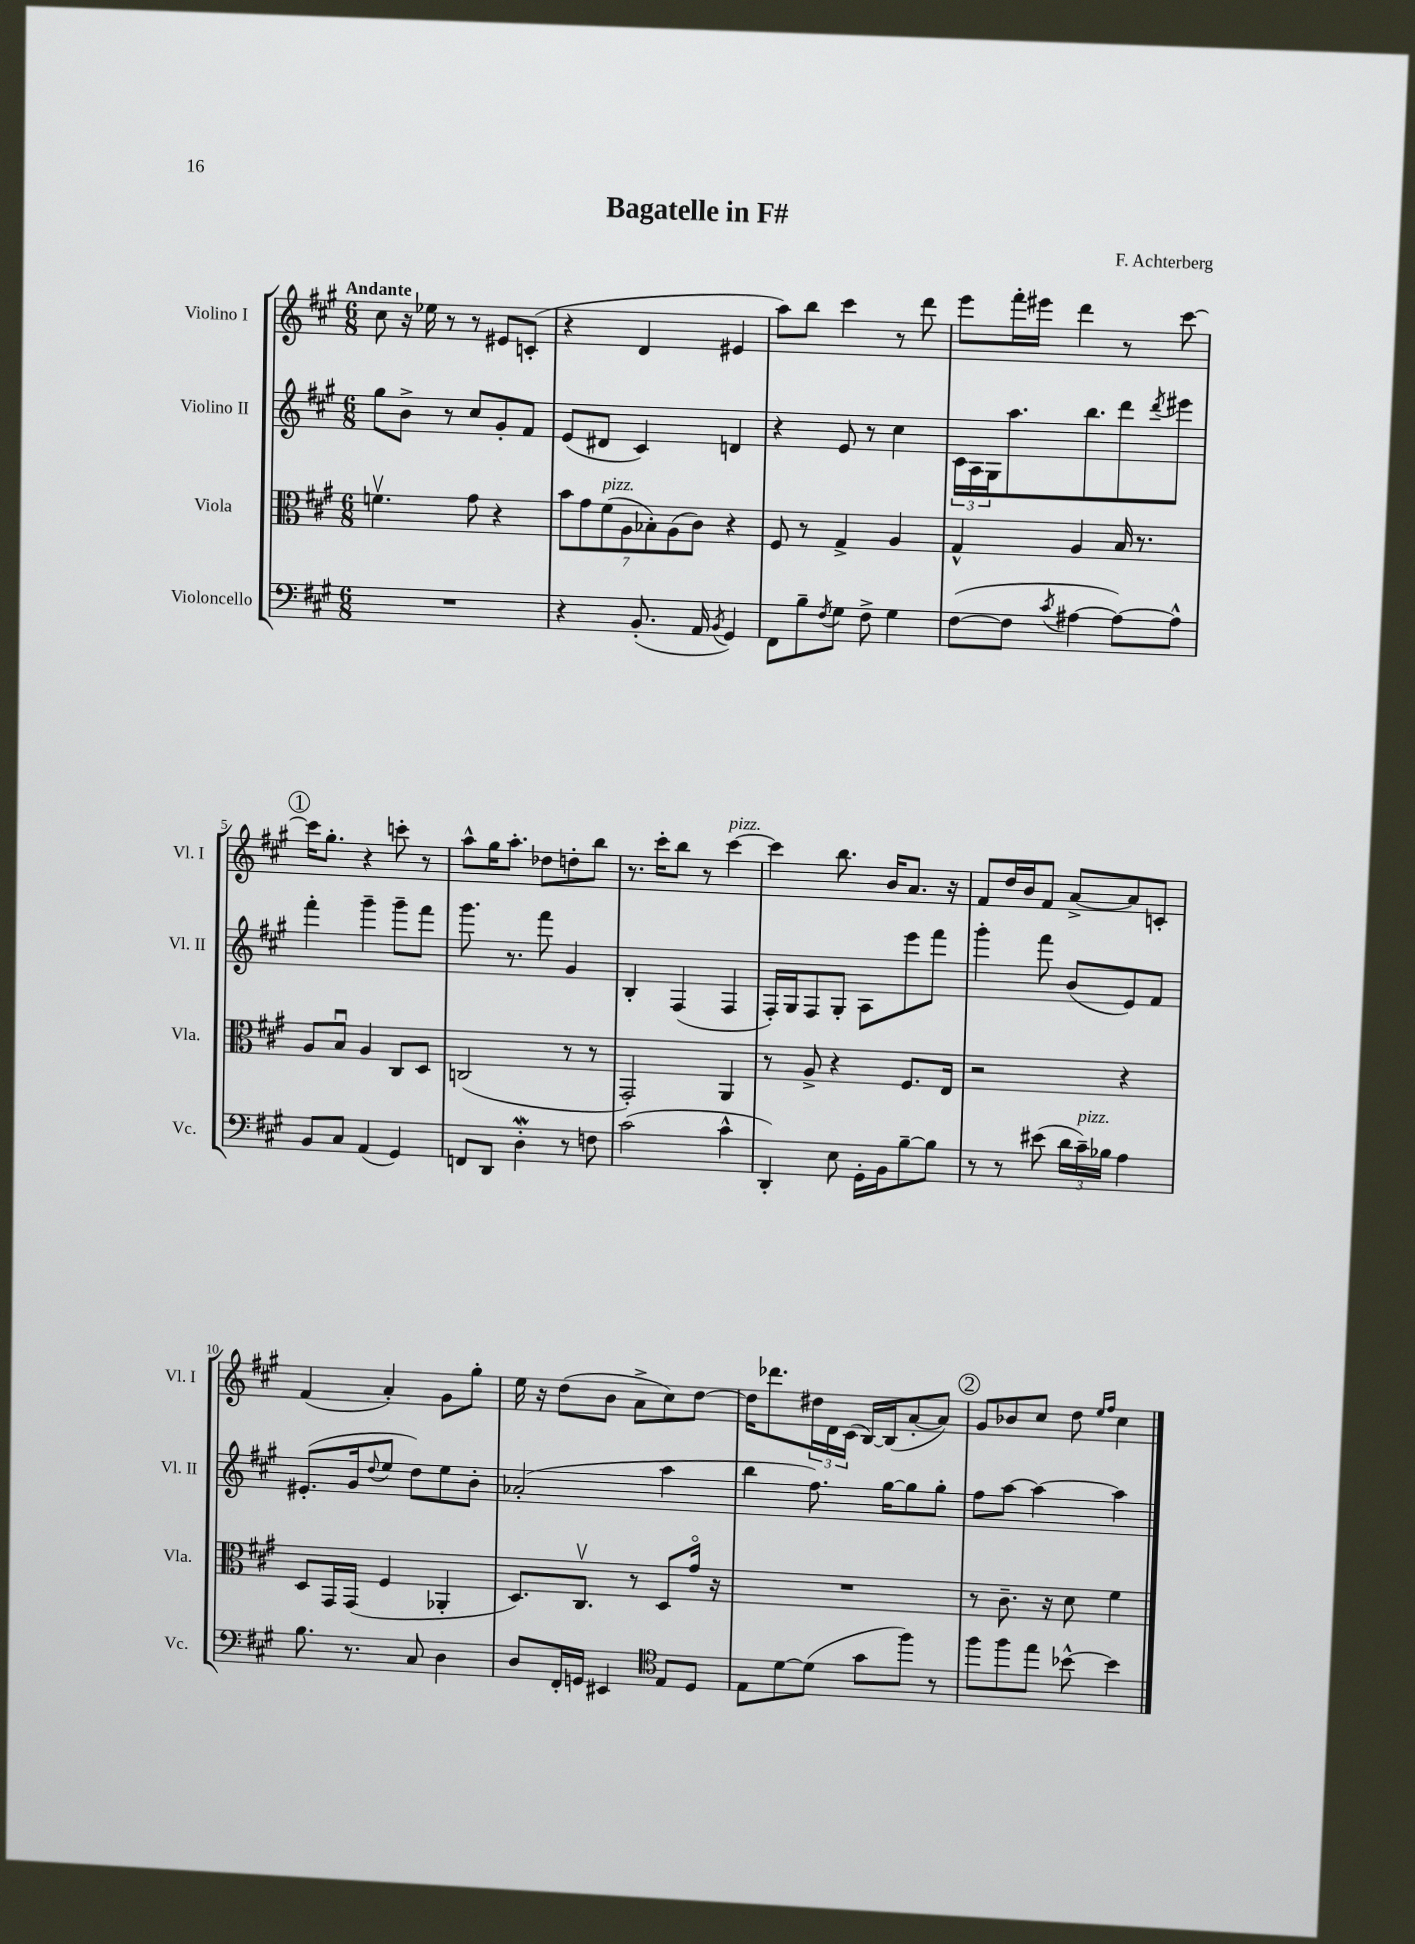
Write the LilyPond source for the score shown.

\header { title = "Bagatelle in F#" composer = "F. Achterberg" }
<<
\new StaffGroup <<
\new Staff = "s0" \with { instrumentName = "Violino I" shortInstrumentName = "Vl. I" } {
    \clef treble \key a \major \numericTimeSignature \time 6/8 \tempo "Andante"
    cis''8 r16 ees''16 r8 r8 eis'8 c'8-.( |
    r4 d'4 eis'4 |
    a''8) b''8 cis'''4 r8 d'''8 |
    e'''8 fis'''16-. eis'''16 d'''4 r8 cis'''8~ |
    \mark \markup { \circle "1" } cis'''16 gis''8.-. r4 c'''8-. r8 |
    a''8-^ gis''16 a''8.-. des''8 d''8-. b''8 |
    r8. cis'''16-. b''8 r8 cis'''4~^\markup { \italic "pizz." } |
    cis'''4 b''8. b'16 a'8. r16 |
    fis'8 d''16 b'16 fis'8 a'8~-> a'8 c'8-. |
    fis'4( a'4-.) gis'8 gis''8-. |
    e''16 r16 d''8( b'8 a'8-> cis''8) d''8~ |
    d''16 des'''8. \tuplet 3/2 { dis''16 d'16 cis'16( } b16~) b16( a'8~-. a'8) |
    \mark \markup { \circle "2" } gis'8 bes'8 cis''8 d''8 \grace { e''16 fis''16 } cis''4 \bar "|." |
}
\new Staff = "s1" \with { instrumentName = "Violino II" shortInstrumentName = "Vl. II" } {
    \clef treble \key a \major \numericTimeSignature \time 6/8
    gis''8 b'8-> r8 cis''8 gis'8-. fis'8 |
    e'8( dis'8 cis'4) d'4 |
    r4 e'8 r8 cis''4 |
    \tuplet 3/2 { cis'16 a16 gis16 } a''8. b''8. d'''8 \acciaccatura { d'''8 } eis'''8 |
    \mark \markup { \circle "1" } fis'''4-. gis'''4-- gis'''8-- fis'''8 |
    gis'''8. r8. fis'''8 gis'4 |
    b4-. fis4( fis4 |
    fis16-.) gis16 fis8 gis8-. a8 e'''8 fis'''8 |
    gis'''4-. fis'''8 b'8( e'8) fis'8 |
    eis'8.-.( gis'16 \appoggiatura { d''8 } e''8 d''8) e''8 b'8-. |
    aes'2-.( a''4 |
    b''4 fis''8.) gis''16~ gis''8 gis''8-. |
    \mark \markup { \circle "2" } fis''8 a''8~ a''4~ a''4 \bar "|." |
}
\new Staff = "s2" \with { instrumentName = "Viola" shortInstrumentName = "Vla." } {
    \clef alto \key a \major \numericTimeSignature \time 6/8
    f'4.\upbow gis'8 r4 |
    \tuplet 7/4 { b'8 gis'8 fis'8^\markup { \italic "pizz." }( a8 bes8-.) a8( cis'8) } r4 |
    fis8 r8 gis4-> a4 |
    gis4-^ a4 b16 r8. |
    \mark \markup { \circle "1" } a8 b8\downbow a4 cis8 d8 |
    c2( r8 r8 |
    gis,2-.) a,4 |
    r8 a8-> r4 fis8. e16 |
    r2 r4 |
    d8 gis,16 gis,16( fis4 aes,4-. |
    d8.) cis8.\upbow r8 d8 gis'16\flageolet r16 |
    R2. |
    \mark \markup { \circle "2" } r8 cis'8.-- r16 d'8 fis'4 \bar "|." |
}
\new Staff = "s3" \with { instrumentName = "Violoncello" shortInstrumentName = "Vc." } {
    \clef bass \key a \major \numericTimeSignature \time 6/8
    R2. |
    r4 b,8.-.( a,16 \acciaccatura { b,8 } gis,4) |
    fis,8 b8-- \acciaccatura { fis8 } gis8 fis8-> gis4 |
    fis8~( fis8 \acciaccatura { cis'8 } ais4~ ais8~) ais8-^ |
    \mark \markup { \circle "1" } b,8 cis8 a,4( gis,4) |
    f,8 d,8 d4-.\mordent r8 f8 |
    cis'2( cis'4-^ |
    d,4-.) e8 gis,16-. b,16 b8~-- b8 |
    r8 r8 eis'8( \tuplet 3/2 { d'16 cis'16--^\markup { \italic "pizz." }) bes16 } a4 |
    b8. r8. cis8 d4 |
    d8 fis,16-. g,16 eis,4 \clef tenor e8 d8 |
    e8 d'8~ d'8( gis'8 fis''8) r8 |
    \mark \markup { \circle "2" } fis''8 fis''8 e''8 bes'8~-^ bes'4 \bar "|." |
}
>>
>>
